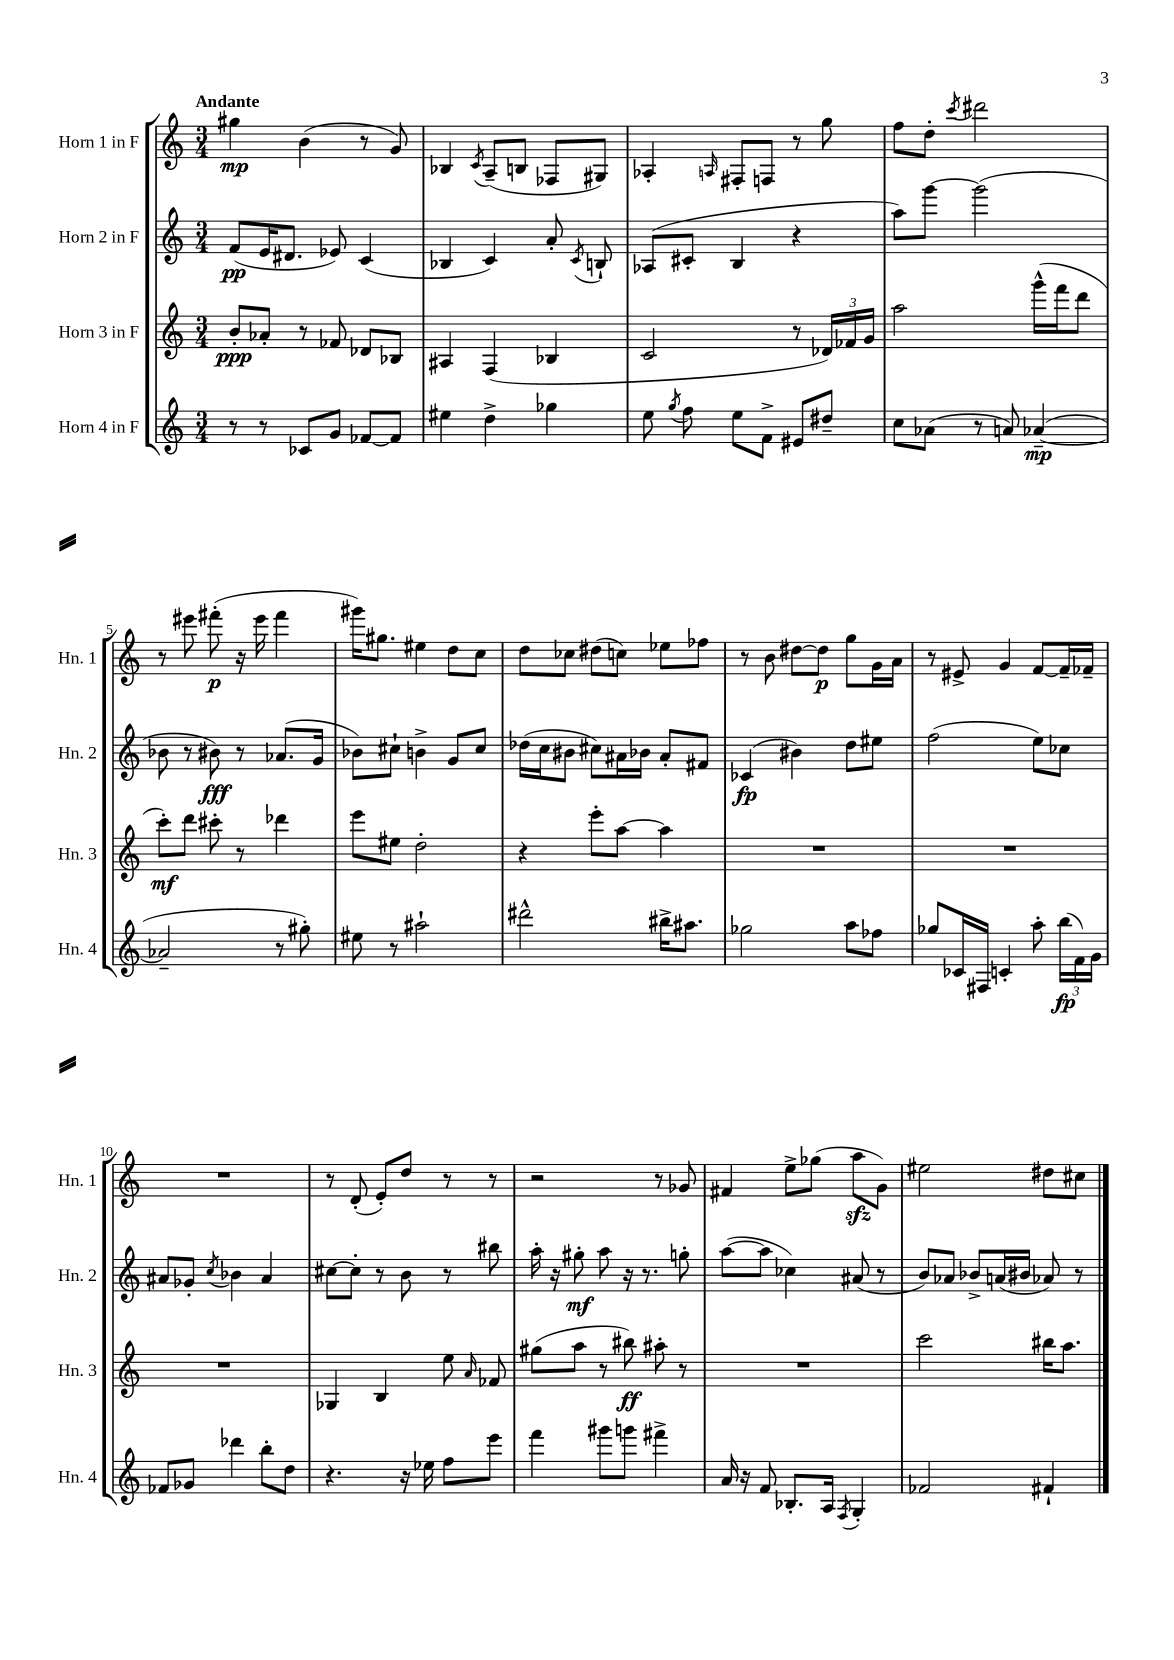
<<
\new StaffGroup <<
\new Staff = "s0" \with { instrumentName = "Horn 1 in F" shortInstrumentName = "Hn. 1" } {
    \clef treble \key c \major \numericTimeSignature \time 3/4 \tempo "Andante"
    \autoBeamOff gis''4\mp b'4( r8 g'8) |
    bes4 \acciaccatura { c'8 } a8[--( b8] fes8[ gis8]) |
    aes4-. \grace { a16 } fis8[-. f8] r8 g''8 |
    f''8[ d''8]-. \acciaccatura { c'''8 } dis'''2 |
    r8 eis'''8 fis'''8-.\p( r16 eis'''16 fis'''4 |
    gis'''16[) gis''8.] eis''4 d''8[ c''8] |
    d''8[ ces''8] dis''8[( c''8]) ees''8[ fes''8] |
    r8 b'8 dis''8[~ dis''8]\p g''8[ g'16 a'16] |
    r8 eis'8-> g'4 f'8[~ f'16-- fes'16]-- |
    R2. |
    r8 d'8-.( e'8[-.) d''8] r8 r8 |
    r2 r8 ges'8 |
    fis'4 e''8[-> ges''8]( a''8[\sfz g'8]) |
    eis''2 dis''8[ cis''8] \bar "|." |
}
\new Staff = "s1" \with { instrumentName = "Horn 2 in F" shortInstrumentName = "Hn. 2" } {
    \clef treble \key c \major \numericTimeSignature \time 3/4
    \autoBeamOff f'8[\pp( e'16 dis'8.] ees'8) c'4( |
    bes4 c'4) a'8-. \acciaccatura { c'8 } b8-! |
    aes8[( cis'8]-. b4 r4 |
    a''8[) g'''8]~ g'''2( |
    bes'8 r8 bis'8\fff) r8 aes'8.[( g'16] |
    bes'8[) cis''8]-! b'4-> g'8[ cis''8] |
    des''16[( c''16 bis'8] cis''8[) ais'16 bes'16] ais'8[-. fis'8] |
    ces'4\fp( bis'4) d''8[ eis''8] |
    f''2( e''8[) ces''8] |
    ais'8[ ges'8]-. \acciaccatura { c''8 } bes'4 ais'4 |
    cis''8[~ cis''8]-. r8 b'8 r8 bis''8 |
    a''16-. r16 gis''8-.\mf a''8 r16 r8. g''8-. |
    a''8[~( a''8] ces''4) ais'8( r8 |
    b'8[) aes'8] bes'8[-> a'16( bis'16] aes'8) r8 \bar "|." |
}
\new Staff = "s2" \with { instrumentName = "Horn 3 in F" shortInstrumentName = "Hn. 3" } {
    \clef treble \key c \major \numericTimeSignature \time 3/4
    \autoBeamOff b'8[-.\ppp aes'8]-. r8 fes'8 des'8[ bes8] |
    ais4 f4( bes4 |
    c'2 r8 \tuplet 3/2 { des'16[) fes'16 g'16] } |
    a''2 g'''16[-^( f'''16 d'''8] |
    c'''8[-.\mf) d'''8] cis'''8-. r8 des'''4 |
    e'''8[ eis''8] d''2-. |
    r4 e'''8[-. a''8]~ a''4 |
    R2. |
    R2. |
    R2. |
    ges4 b4 e''8 \grace { a'16 } fes'8 |
    gis''8[( a''8] r8 bis''8\ff) ais''8-. r8 |
    R2. |
    c'''2 bis''16[ a''8.] \bar "|." |
}
\new Staff = "s3" \with { instrumentName = "Horn 4 in F" shortInstrumentName = "Hn. 4" } {
    \clef treble \key c \major \numericTimeSignature \time 3/4
    \autoBeamOff r8 r8 ces'8[ g'8] fes'8[~ fes'8] |
    eis''4 d''4-> ges''4 |
    e''8 \acciaccatura { g''8 } f''8 e''8[ f'8]-> eis'8[ dis''8]-- |
    c''8[ aes'8]( r8 a'8) aes'4~--\mp( |
    aes'2-- r8 gis''8-.) |
    eis''8 r8 ais''2-! |
    dis'''2-^ bis''16[-> ais''8.] |
    ges''2 a''8[ fes''8] |
    ges''8[ ces'16 fis16] c'4-. a''8-. \tuplet 3/2 { b''16[\fp( f'16) g'16] } |
    fes'8[ ges'8] des'''4 b''8[-. d''8] |
    r4. r16 ees''16 f''8[ e'''8] |
    f'''4 gis'''8[ g'''8] fis'''4-> |
    a'16 r16 f'8 bes8.[-. a16] \acciaccatura { f8 } g4-. |
    fes'2 fis'4-! \bar "|." |
}
>>
>>
